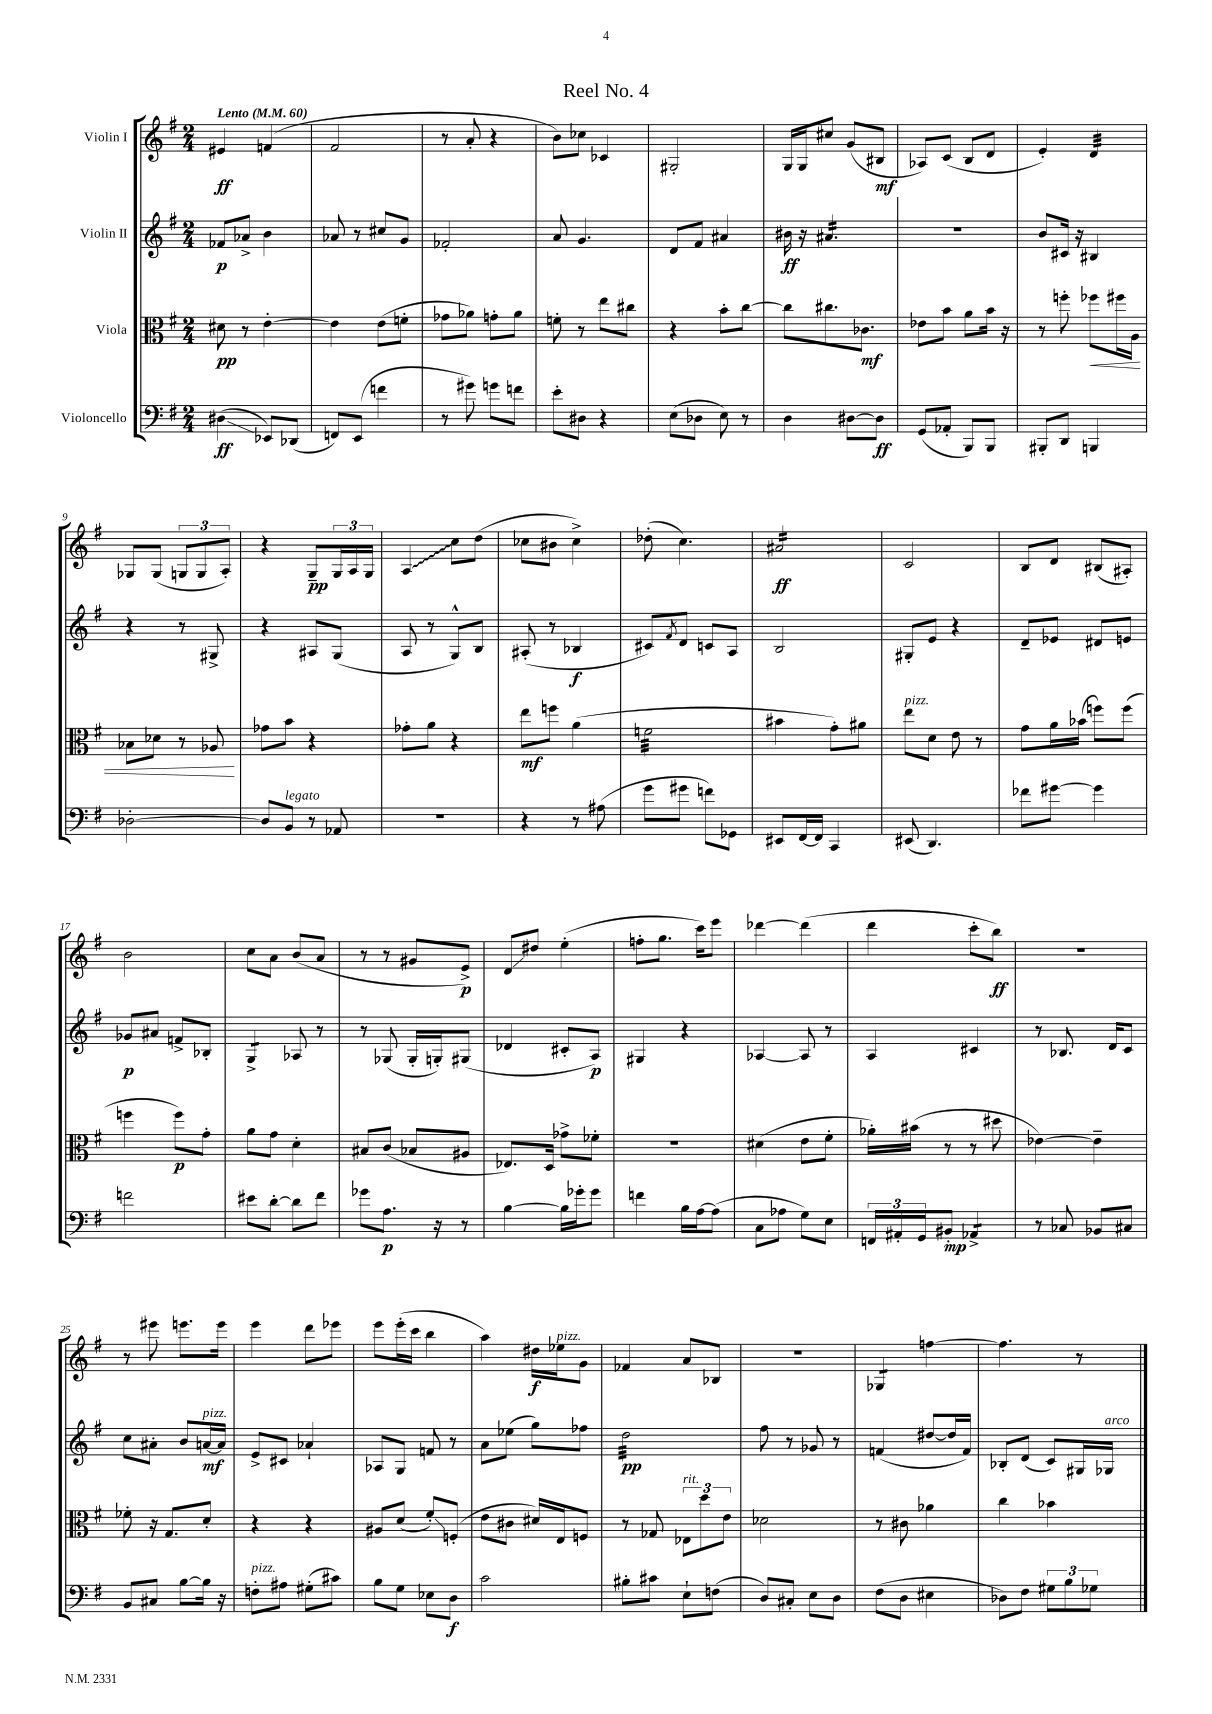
\header { title = "Reel No. 4" }
<<
\new StaffGroup <<
\new Staff = "s0" \with { instrumentName = "Violin I" } {
    \clef treble \key g \major \numericTimeSignature \time 2/4 \tempo "Lento" 4 = 60
    eis'4\ff f'4( |
    fis'2 |
    r8 a'8-. r4 |
    b'8) ces''8 ces'4 |
    gis2-. |
    g16 g16 cis''8 g'8( bis8\mf |
    aes8) c'8( b8 d'8 |
    e'4-.) d'4:32 |
    ges8 ges8( \tuplet 3/2 { g8 g8 a8-.) } |
    r4 g8--\pp \tuplet 3/2 { g16 a16 g16 } |
    \once \override Glissando.style = #'zigzag a4\glissando c''8 d''8( |
    ces''8 bis'8 ces''4->) |
    des''8-.( c''4.) |
    ais'2:16\ff |
    c'2 |
    b8 d'8 bis8( ais8-.) |
    b'2 |
    c''8 a'8 b'8( a'8 |
    r8 r8 gis'8 e'8->\p) |
    d'8\glissando dis''8 e''4-.( |
    f''8-. g''8. c'''16) e'''8 |
    des'''4~ des'''4( |
    d'''4 c'''8-. b''8\ff) |
    R2 |
    r8 eis'''8 e'''8. e'''16 |
    e'''4 d'''8 ees'''8 |
    e'''8 e'''16-.( c'''16 b''4 |
    a''4) dis''16\f ees''16^\markup { \italic "pizz." } g'8 |
    fes'4 a'8 bes8 |
    R2 |
    ges4:8 f''4~ |
    f''4. r8 \bar "|." |
}
\new Staff = "s1" \with { instrumentName = "Violin II" } {
    \clef treble \key g \major \numericTimeSignature \time 2/4
    fes'8\p aes'8-> b'4 |
    aes'8 r8 cis''8 g'8 |
    fes'2-. |
    a'8 g'4. |
    d'8 fis'8 ais'4 |
    bis'16\ff r16 ais'4.:16 |
    r2 |
    b'8 cis'16 r16 bis4 |
    r4 r8 gis8-> |
    r4 ais8 g8( |
    a8 r8 g8-^) b8 |
    ais8-.( r8 bes4\f |
    cis'8) \acciaccatura { fis'8 } d'8 c'8 a8 |
    b2 |
    gis8-. e'8 r4 |
    d'8-- ees'8 dis'8 e'8 |
    ges'8\p ais'8 f'8-> bes8-. |
    g4:8-> aes8 r8 |
    r8 ges8( ges16-. g16-.) gis8( |
    des'4 cis'8-. a8\p) |
    gis4 r4 |
    aes4~ aes8 r8 |
    a4 cis'4 |
    r8 bes8. d'16 c'8 |
    c''8 ais'8-. b'8 a'16~\mf^\markup { \italic "pizz." } a'16 |
    e'8-> cis'8 aes'4-! |
    aes8 g8 f'8 r8 |
    a'8 ees''8( g''8) fes''8 |
    d''2:32\pp |
    fis''8 r8 ges'8 r8 |
    f'4( dis''8~ dis''16 f'16) |
    bes8-. d'8( c'8) gis16 ges16^\markup { \italic "arco" } \bar "|." |
}
\new Staff = "s2" \with { instrumentName = "Viola" } {
    \clef alto \key g \major \numericTimeSignature \time 2/4
    dis'8\pp r8 e'4~-. |
    e'4 e'8( f'8-. |
    ges'8 aes'8) g'8-. aes'8 |
    f'8-. r8 e''8 cis''8 |
    r4 b'8-. c''8~ |
    c''8 cis''8. ces'8.\mf |
    ees'8 b'8 a'8 b'16 r16 |
    r8 f''8-. fes''8\< fis''16 a16 |
    bes8 des'8 r8 aes8\! |
    ges'8 b'8 r4 |
    ges'8-. a'8 r4 |
    e''8\mf f''8 a'4( |
    f'2:32 |
    bis'4 g'8-.) ais'8 |
    e''8^\markup { \italic "pizz." } d'8 e'8 r8 |
    g'8 a'16 bes'16( f''8) f''8( |
    f''4 f''8\p) g'8-. |
    a'8 g'8 d'4-. |
    bis8 c'8( bes8 ais8 |
    ees8.) d16 ges'8-> fes'8-. |
    r2 |
    dis'4( e'8 fis'8-. |
    aes'16-.) bis'16( r8 r8 dis''8 |
    ees'4~) ees'4-- |
    fes'8-. r16 g8. d'8-. |
    r4 r4 |
    ais8 d'8( fis'8-.\glissando) f8-.( |
    e'8 cis'8 dis'16) e16 f8 |
    r8 ges8 \tuplet 3/2 { ees8^\markup { \italic "rit." } d''8 e'8 } |
    des'2 |
    r8 cis'8 aes'4 |
    c''4 bes'4 \bar "|." |
}
\new Staff = "s3" \with { instrumentName = "Violoncello" } {
    \clef bass \key g \major \numericTimeSignature \time 2/4
    dis4\glissando\ff( ees,8) des,8( |
    f,8) e,8( f'4 |
    r8 gis'8) g'8 f'8 |
    e'8-. dis8 r4 |
    e8( des8 e8) r8 |
    d4 dis8~ dis8\ff |
    g,8( aes,8-. b,,8) b,,8 |
    bis,,8-. d,8 b,,4 |
    des2~-. |
    des8 b,8^\markup { \italic "legato" } r8 aes,8 |
    R2 |
    r4 r8 ais8( |
    g'8 gis'8 f'8) ges,8 |
    eis,8 fis,16~ fis,16 c,4 |
    eis,8( d,4.) |
    fes'8 gis'8~ gis'4 |
    f'2 |
    eis'8 d'8~-. d'8 fis'8 |
    ges'8 a8.\p r16 r8 |
    b4~ b16 ges'16-. ges'8 |
    f'4 b16 a16~ a8( |
    c8 aes8 g8) e8 |
    \tuplet 3/2 { f,16 ais,16-. g,16 } bis,8-.\mp aes,4:8-> |
    r8 ces8 bes,8 cis8 |
    b,8 cis8 b8~ b16 r16 |
    f8-.^\markup { \italic "pizz." } ais8 gis8-.( cis'8) |
    b8 g8 ees8 d8\f |
    c'2 |
    bis8-. cis'8 e8-! f8( |
    d8) cis8-. e8 d8 |
    fis8( d8 eis4 |
    des8) fis8 \tuplet 3/2 { gis8 b8 ges8 } \bar "|." |
}
>>
>>
